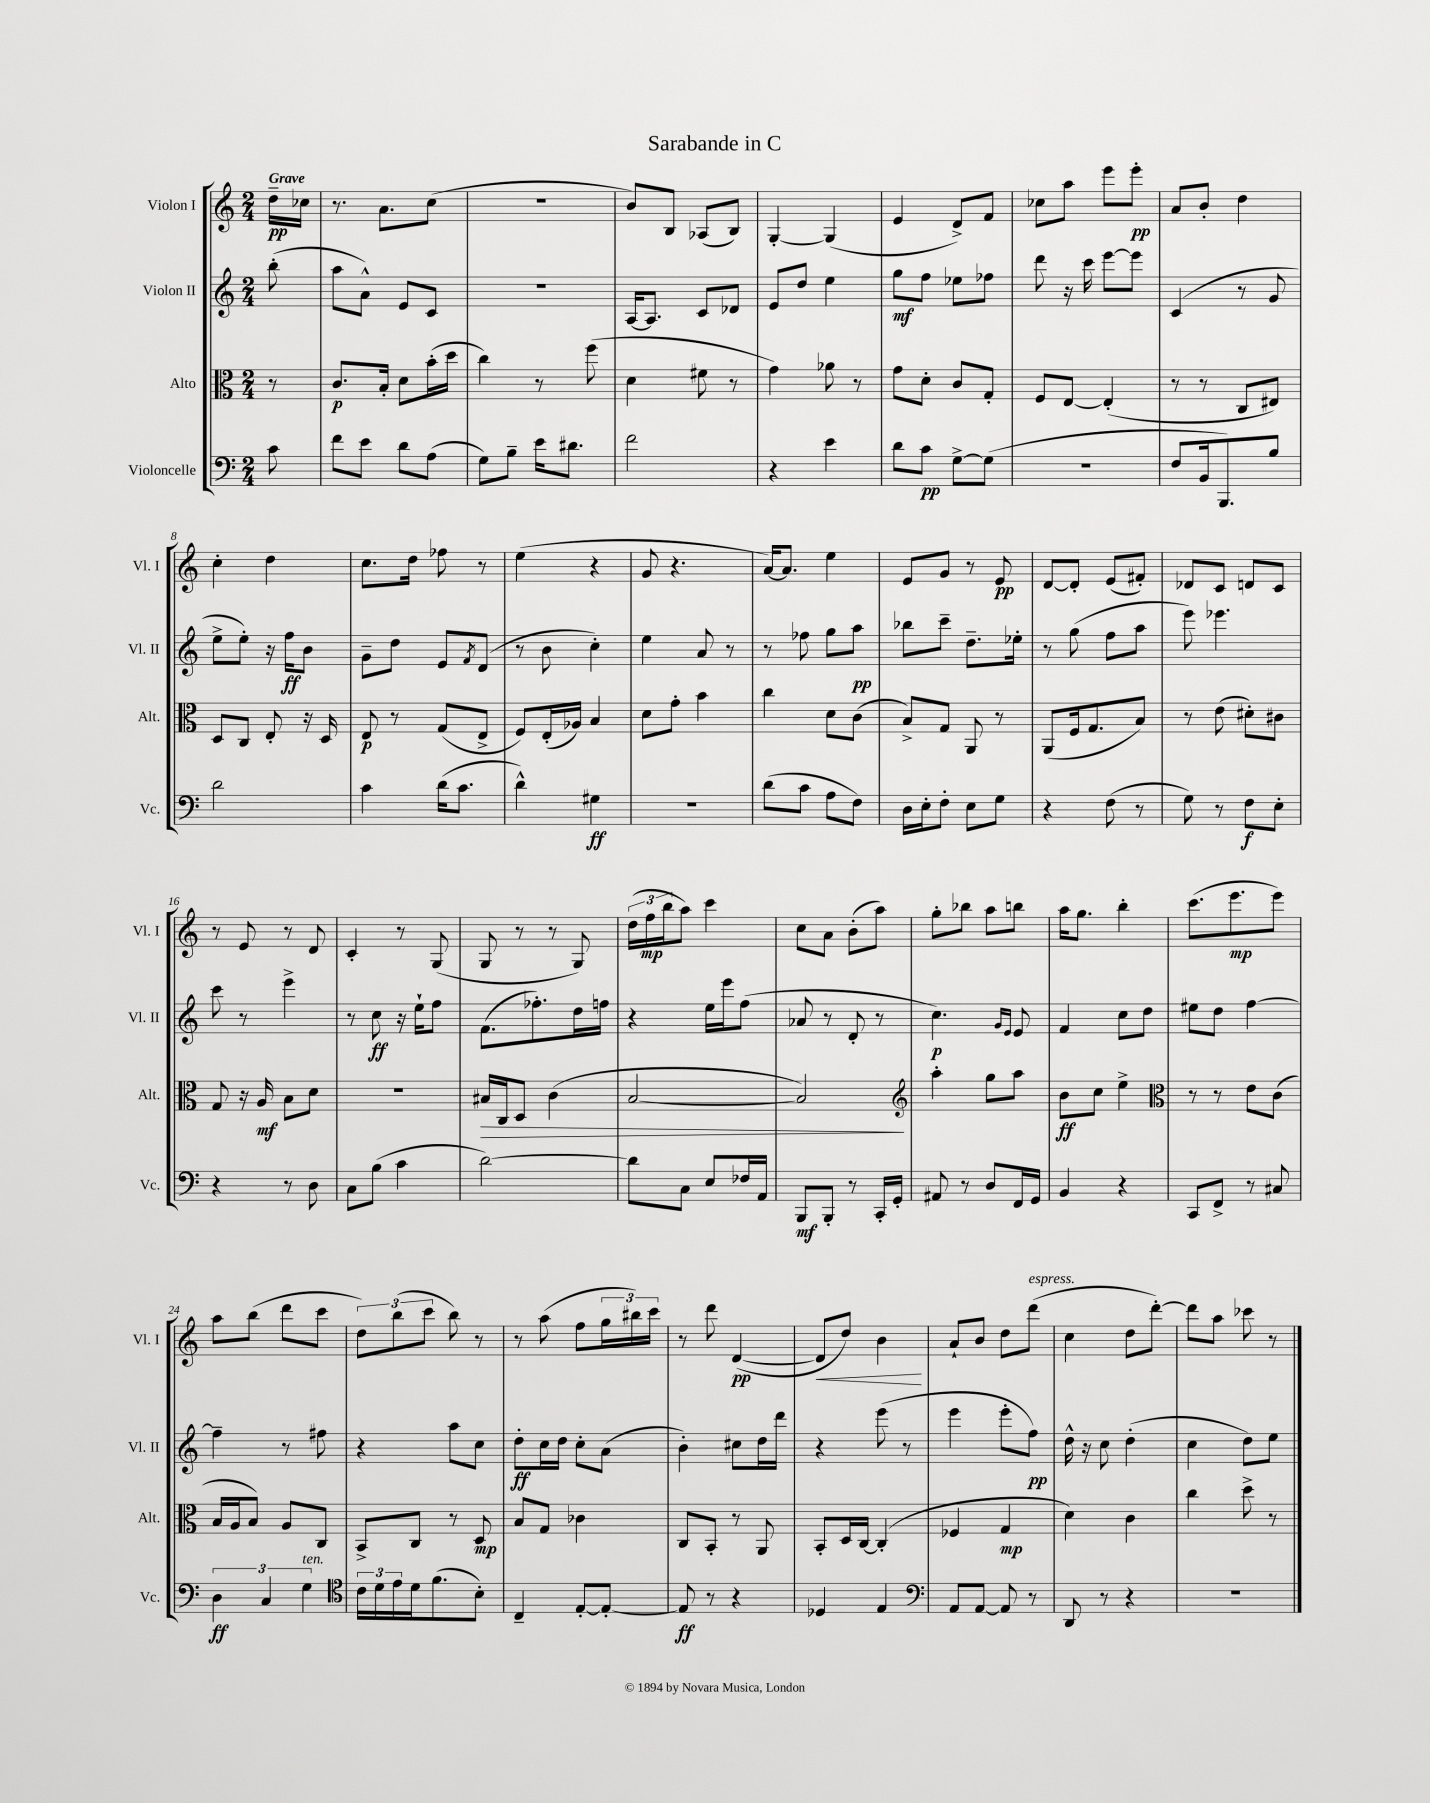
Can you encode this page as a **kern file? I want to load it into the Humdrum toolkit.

**kern	**dynam	**kern	**dynam	**kern	**dynam	**kern	**dynam
*part4	*part4	*part3	*part3	*part2	*part2	*part1	*part1
*staff4	*staff4	*staff3	*staff3	*staff2	*staff2	*staff1	*staff1
*I"Violoncelle	*	*I"Alto	*	*I"Violon II	*	*I"Violon I	*
*I'Vc.	*	*I'Alt.	*	*I'Vl. II	*	*I'Vl. I	*
*clefF4	*	*clefC3	*	*clefG2	*	*clefG2	*
*k[]	*	*k[]	*	*k[]	*	*k[]	*
*M2/4	*	*M2/4	*	*M2/4	*	*M2/4	*
=	=	=	=	=	=	=	=
!	!	!	!	!	!	!LO:TX:a:B:t=Grave	!
8c\	.	8r	.	(8bb'\	.	16dd~\LL	pp
.	.	.	.	.	.	16cc-X\JJ	.
=1	=1	=1	=1	=1	=1	=1	=1
8f\L	.	8.c/L	p	8aa\L	.	8.r	.
8e\J	.	.	.	8a^^\J)	.	.	.
.	.	16B'/Jk	.	.	.	8.a\L	.
8d\L	.	8d\L	.	8e/L	.	.	.
(8A\J	.	(16b'\L	.	8c/J	.	(8cc\J	.
.	.	16dd\JJ	.	.	.	.	.
=2	=2	=2	=2	=2	=2	=2	=2
8G\L)	.	4cc\)	.	2r	.	2r	.
8B~\J	.	.	.	.	.	.	.
16e\KL	.	8r	.	.	.	.	.
8.d#X\J	.	.	.	.	.	.	.
.	.	(8ff\	.	.	.	.	.
=3	=3	=3	=3	=3	=3	=3	=3
2f\	.	4d\	.	[16A/KL	.	8b/L)	.
.	.	.	.	8.A/J]	.	.	.
.	.	.	.	.	.	8B/J	.
.	.	8f#X\	.	8c/L	.	(8A-X/L	.
.	.	8r	.	8d-X/J	.	8B/J)	.
=4	=4	=4	=4	=4	=4	=4	=4
4r	.	4g\)	.	8e/L	.	[4G'/	.
.	.	.	.	8dd/J	.	.	.
4e\	.	8a-X\	.	4ee\	.	(4G/]	.
.	.	8r	.	.	.	.	.
=5	=5	=5	=5	=5	=5	=5	=5
8d\L	.	8g\L	.	8gg\L	mf	4e/	.
8c\J	pp	8d'\J	.	8ff\J	.	.	.
[8G^\L	.	8c/L	.	8ee-X\L	.	8d^/L)	.
(8G\J]	.	8G'/J	.	8ff-X\J	.	8f/J	.
=6	=6	=6	=6	=6	=6	=6	=6
2r	.	8F/L	.	8ddd\	.	8cc-X\L	.
.	.	[8E/J	.	16r	.	8aa\J	.
.	.	.	.	16ccc\	.	.	.
.	.	(4E'/]	.	[8eee\L	.	8eee\L	.
.	.	.	.	8eee\J]	.	8eee'\J	pp
=7	=7	=7	=7	=7	=7	=7	=7
8F/L	.	8r	.	(4c/	.	8a/L	.
16BB/k	.	8r	.	.	.	8b'/J	.
8.BBB/)	.	.	.	.	.	.	.
.	.	8C/L	.	8r	.	4dd\	.
8B/J	.	8E#X/J)	.	8g/	.	.	.
!!LO:LB:g=z
=8	=8	=8	=8	=8	=8	=8	=8
2d\	.	8D/L	.	8ee^\L	.	4cc'\	.
.	.	8C/J	.	8ee'\J)	.	.	.
.	.	8E'/	.	16r	.	4dd\	.
.	.	.	.	16ff\KL	ff	.	.
.	.	16r	.	8b\J	.	.	.
.	.	16D/	.	.	.	.	.
=9	=9	=9	=9	=9	=9	=9	=9
4c\	.	8E/	p	8g~\L	.	8.cc\L	.
.	.	8r	.	8dd\J	.	.	.
.	.	.	.	.	.	16dd\Jk	.
(16d\KL	.	(8G/L	.	8e/L	.	8ff-X\	.
8.c\J	.	.	.	.	.	.	.
.	.	.	.	8qf/	.	.	.
.	.	8E^/J	.	(8d/J	.	8r	.
=10	=10	=10	=10	=10	=10	=10	=10
4d^^\)	.	8F/L)	.	8r	.	(4ee\	.
.	.	(16E'/L	.	8b\	.	.	.
.	.	16A-X/JJ)	.	.	.	.	.
4G#X\	ff	4B/	.	4cc'\)	.	4r	.
=11	=11	=11	=11	=11	=11	=11	=11
2r	.	8d\L	.	4ee\	.	8g/	.
.	.	8g'\J	.	.	.	4.r	.
.	.	4b\	.	8a/	.	.	.
.	.	.	.	8r	.	.	.
=12	=12	=12	=12	=12	=12	=12	=12
(8d\L	.	4cc\	.	8r	.	[16a/KL)	.
.	.	.	.	.	.	8.a/J]	.
8c\J	.	.	.	8ff-X\	.	.	.
8A\L	.	8d\L	.	8gg\L	.	4ee\	.
8F\J)	.	(8c\J	.	8aa\J	pp	.	.
=13	=13	=13	=13	=13	=13	=13	=13
16D\LL	.	8B^/L)	.	8bb-X\L	.	8e/L	.
16E'\J	.	.	.	.	.	.	.
8F'\J	.	8G/J	.	8ccc~\J	.	8g/J	.
8E\L	.	8AA/	.	8.dd~\L	.	8r	.
8G\J	.	8r	.	.	.	8e/	pp
.	.	.	.	16ee-X'\Jk	.	.	.
=14	=14	=14	=14	=14	=14	=14	=14
4r	.	(8AA/L	.	8r	.	[8d/L	.
.	.	16F/k	.	(8gg\	.	8d'/J]	.
.	.	8.G/	.	.	.	.	.
(8F\	.	.	.	8ff\L	.	(8e/L	.
8r	.	8B/J)	.	8aa\J	.	8f#X'/J)	.
=15	=15	=15	=15	=15	=15	=15	=15
8G\)	.	8r	.	8eee\)	.	8d-X/L	.
8r	.	(8e\	.	4.eee-X\	.	8c/J	.
8F\L	f	8d#X'\L)	.	.	.	8dn/L	.
8E'\J	.	8c#X\J	.	.	.	8c/J	.
!!LO:LB:g=z
=16	=16	=16	=16	=16	=16	=16	=16
4r	.	8G/	.	8ccc\	.	8r	.
.	.	16r	.	8r	.	8e/	.
.	.	16A/	mf	.	.	.	.
8r	.	8B\L	.	4eee^\	.	8r	.
8D\	.	8d\J	.	.	.	8d/	.
=17	=17	=17	=17	=17	=17	=17	=17
8C\L	.	2r	.	8r	.	4c'/	.
(8B\J	.	.	.	8cc\	ff	.	.
4c\	.	.	.	16r	.	8r	.
.	.	.	.	16ee`\KL	.	.	.
.	.	.	.	8ff\J	.	(8G/	.
=18	=18	=18	=18	=18	=18	=18	=18
!	!	!	!LO:HP:b	!	!	!	!
[2d\)	.	16B#X/LL	>	(8.f\L	.	8G/	.
.	.	16C/J	.	.	.	.	.
.	.	8D/J	.	.	.	8r	.
.	.	.	.	8.ff-X'\)	.	.	.
.	.	(4c\	.	.	.	8r	.
.	.	.	.	16dd\L	.	8G/)	.
.	.	.	.	16ffn\JJ	.	.	.
=19	=19	=19	=19	=19	=19	=19	=19
8d\L]	.	[2B/	.	4r	.	(24dd\LL	.
.	.	.	.	.	.	24ff\	mp
.	.	.	.	.	.	24bb\J	.
8C\J	.	.	.	.	.	8aa\J)	.
8E/L	.	.	.	16ee\LL	.	4ccc\	.
.	.	.	.	16eee\J	.	.	.
16F-X/L	.	.	.	(8ff\J	.	.	.
16AA/JJ	.	.	.	.	.	.	.
=20	=20	=20	=20	=20	=20	=20	=20
8BBB/L	mf	2B/])	.	8a-X/	.	8cc\L	.
8BBB'/J	.	.	.	8r	.	8a\J	.
8r	.	.	.	8d'/	.	(8b'\L	.
16CC'/LL	.	.	.	8r	.	8aa\J)	.
16GG'/JJ	.	.	.	.	.	.	.
.	.	.	]	.	.	.	.
=21	=21	=21	=21	=21	=21	=21	=21
*	*	*clefG2	*	*	*	*	*
8AA#X/	.	4aa'\	.	4.cc\)	p	8gg'\L	.
8r	.	.	.	.	.	8bb-X\J	.
8D/L	.	8gg\L	.	.	.	8aa\L	.
.	.	.	.	16qqg/LL	.	.	.
.	.	.	.	16qqe/JJ	.	.	.
16FF/L	.	8aa\J	.	8e/	.	8bbn\J	.
16GG/JJ	.	.	.	.	.	.	.
=22	=22	=22	=22	=22	=22	=22	=22
4BB/	.	8b\L	ff	4f/	.	16aa\KL	.
.	.	.	.	.	.	8.gg\J	.
.	.	8cc\J	.	.	.	.	.
4r	.	4ee^\	.	8cc\L	.	4bb'\	.
.	.	.	.	8dd\J	.	.	.
=23	=23	=23	=23	=23	=23	=23	=23
*	*	*clefC3	*	*	*	*	*
8CC/L	.	8r	.	8ee#X\L	.	(8.ccc\L	.
8FF^/J	.	8r	.	8dd\J	.	.	.
.	.	.	.	.	.	8.eee\	mp
8r	.	8e\L	.	[4ff\	.	.	.
8C#X/	.	(8c\J	.	.	.	8eee\J)	.
!!LO:LB:g=z
=24	=24	=24	=24	=24	=24	=24	=24
6D\	ff	16B/LL	.	4ff~\]	.	8aa\L	.
.	.	16A/J	.	.	.	.	.
.	.	8B/J)	.	.	.	(8bb\J	.
6C/	.	.	.	.	.	.	.
.	.	8A/L	.	8r	.	8ddd\L	.
!LO:TX:a:i:t=ten.	!	!	!	!	!	!	!
6G\	.	.	.	.	.	.	.
.	.	8C/J	.	8ff#X\	.	8ccc\J	.
=25	=25	=25	=25	=25	=25	=25	=25
*clefC4	*	*	*	*	*	*	*
24c\LL	.	8BB^/L	.	4r	.	12dd\L)	.
24d\	.	.	.	.	.	.	.
24e\	.	.	.	.	.	(12bb\	.
16d\J	.	8C/J	.	.	.	.	.
.	.	.	.	.	.	12ccc\J	.
(8.f\	.	.	.	.	.	.	.
.	.	8r	.	8aa\L	.	8bb\)	.
8B'\J)	.	8D/	mp	8cc\J	.	8r	.
=26	=26	=26	=26	=26	=26	=26	=26
4C~/	.	8B/L	.	8dd'\L	ff	8r	.
.	.	8G/J	.	16cc\L	.	(8aa\	.
.	.	.	.	16dd\JJ	.	.	.
[8E'/L	.	4c-X\	.	8cc'\L	.	8ff\L	.
8E'/J_	.	.	.	(8a\J	.	24gg\L	.
.	.	.	.	.	.	24bb#X\)	.
.	.	.	.	.	.	24ccc\JJ	.
=27	=27	=27	=27	=27	=27	=27	=27
8E/]	ff	8C/L	.	4b'\)	.	8r	.
8r	.	8BB'/J	.	.	.	8ddd\	.
4r	.	8r	.	8cc#X\L	.	([4d/	pp
.	.	8AA/	.	16dd\L	.	.	.
.	.	.	.	16ddd\JJ	.	.	.
=28	=28	=28	=28	=28	=28	=28	=28
!	!	!	!	!	!	!	!LO:HP:b
4D-X/	.	8BB'/L	.	4r	.	8d/L]	<
.	.	16D/L	.	.	.	8dd/J)	.
.	.	[16C/JJ	.	.	.	.	.
4E/	.	(4C'/]	.	(8eee\	.	4b\	.
.	.	.	.	8r	.	.	.
.	.	.	.	.	.	.	[
=29	=29	=29	=29	=29	=29	=29	=29
*clefF4	*	*	*	*	*	*	*
8AA/L	.	4F-X/	.	4eee\	.	8a`/L	.
[8AA/J	.	.	.	.	.	8b/J	.
8AA/]	.	4G/	mp	8eee'\L	.	8dd\L	.
!	!	!	!	!	!	!LO:TX:a:i:t=espress.	!
8r	.	.	.	8ff\J)	pp	(8ddd\J	.
=30	=30	=30	=30	=30	=30	=30	=30
8DD/	.	4d\)	.	16dd^^\	.	4cc\	.
.	.	.	.	16r	.	.	.
8r	.	.	.	8cc\	.	.	.
4r	.	4c\	.	(4dd'\	.	8dd\L	.
.	.	.	.	.	.	[8ddd'\J)	.
=31	=31	=31	=31	=31	=31	=31	=31
2r	.	4cc\	.	4cc\	.	8ddd\L]	.
.	.	.	.	.	.	8aa\J	.
.	.	8dd^\	.	8dd\L)	.	8ccc-X\	.
.	.	8r	.	8ee\J	.	8r	.
==	==	==	==	==	==	==	==
*-	*-	*-	*-	*-	*-	*-	*-
